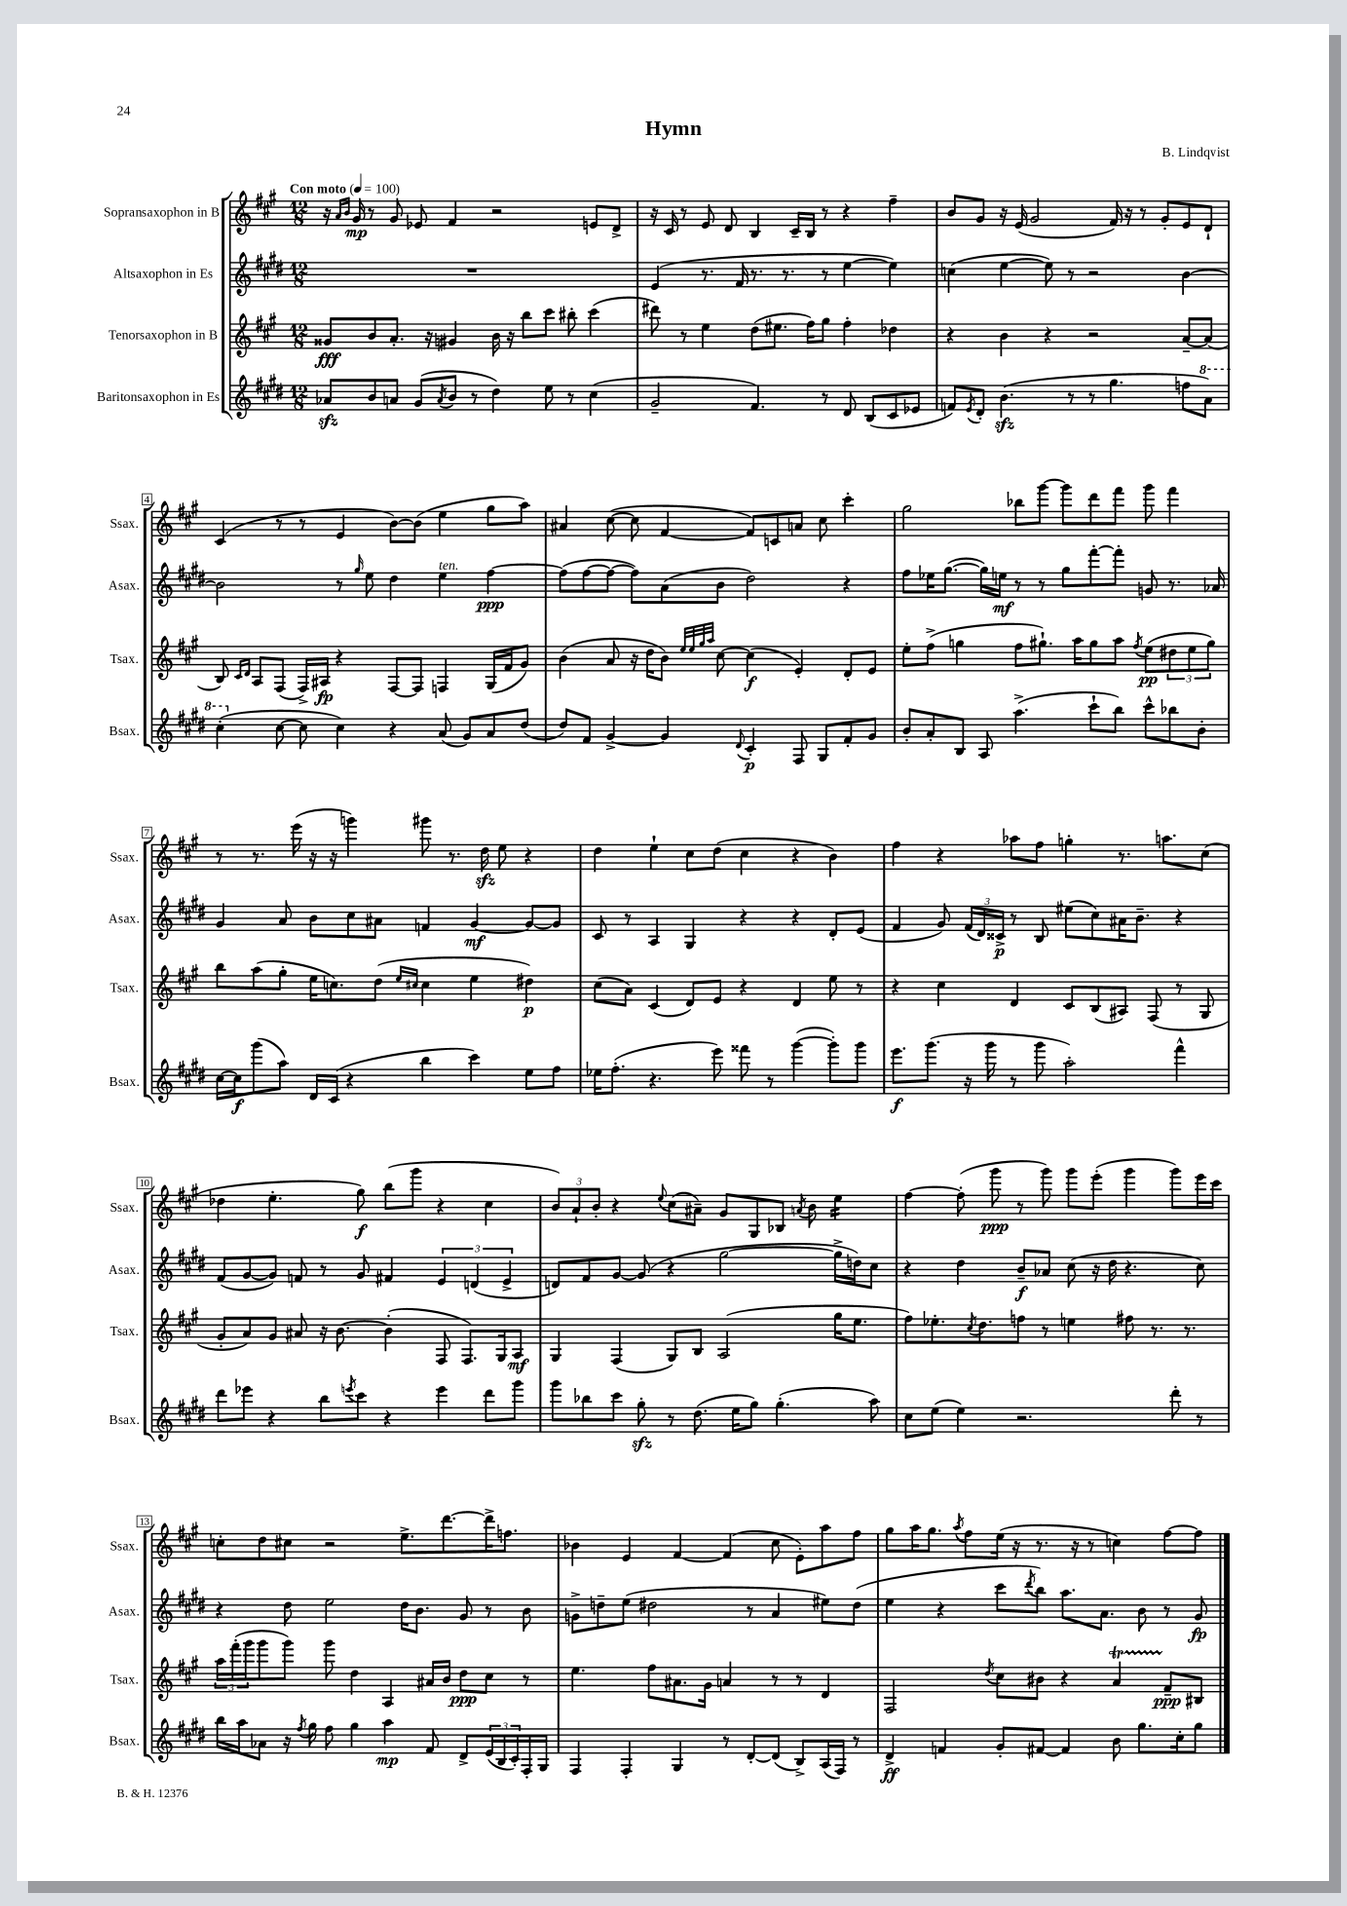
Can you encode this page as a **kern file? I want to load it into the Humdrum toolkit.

**kern	**kern	**kern	**kern
*staff4	*staff3	*staff2	*staff1
*clefG2	*clefG2	*clefG2	*clefG2
*k[f#c#g#d#]	*k[f#c#g#]	*k[f#c#g#d#]	*k[f#c#g#]
*M12/8	*M12/8	*M12/8	*M12/8
*MM100	*MM100	*MM100	*MM100
8a-	8g##	1.r	16r
.	.	.	16qqa
.	.	.	16qqb
.	.	.	16g#
8b	8b	.	8r
8a	8.a'	.	8g#
(8g#	.	.	8e-
.	16r	.	.
8qa	.	.	.
8b	4g#	.	4f#
8r	.	.	.
4dd#)	16b	.	2r
.	16r	.	.
.	8bb	.	.
8ee	8ccc#	.	.
8r	8bb#'	.	.
(4cc#	(4ccc#	.	8e
.	.	.	8d^
=	=	=	=
2g#~	8ddd#)	(4e	16r
.	.	.	16c#
.	8r	.	8r
.	4ee	8.r	8e
.	.	.	8d
.	.	16f#	.
4.f#)	(8dd	8.r	4B
.	8.ee#	.	.
.	.	8.r	.
.	.	.	16c#~
.	16ff#)	.	16B
8r	8gg#	8r	8r
8d#	4ff#'	[4ee	4r
(8B	.	.	.
8c#	4dd-	4ee])	4ff#~
8e-	.	.	.
=	=	=	=
8f)	4r	(4cc	8b
8qe	.	.	.
8d#'	.	.	8g#
(4.b	4b	[4ee	16r
.	.	.	(16e
.	.	.	2g#
.	4r	8ee])	.
8r	.	8r	.
8r	2r	2r	.
4.gg#	.	.	16f#)
.	.	.	16r
.	.	.	8r
.	.	.	8g#'
8ff	[8a~	[4b	8e
8aa)	(8a]	.	8d`
=	=	=	=
(4ccc#'	8B)	2b]	(4c#
.	16qqc#	.	.
.	16qqd	.	.
.	8A	.	.
[8cc#	(8F#	.	8r
8cc#]	16F#^)	.	8r
.	16A#	.	.
4cc#)	4r	8r	4e
.	.	16qqgg#	.
.	.	8ee	.
4r	[8F#	4dd#	[8b)
.	8F#]	.	(8b]
(8a	4F	4ee	4ee
8g#)	.	.	.
8a	(16G#	[4ff#	8gg#
.	16f#	.	.
(8dd#	8g#)	.	8aa)
=	=	=	=
8dd#)	(4b	(8ff#]	4a#
8f#	.	[8ff#	.
[4g#^	8a	8ff#_	([8cc#
.	16r	8ff#])	8cc#]
.	16dd	.	.
4g#]	8b)	(8a	[4f#
.	32qqee	.	.
.	32qqee	.	.
.	32qqgg#	.	.
.	32qqaa	.	.
.	[8cc#	8b	.
8qqd#	.	.	.
4c#'	(4cc#]	2dd#)	8f#])
.	.	.	8c
8F#	4e')	.	8a
8G#	.	.	8cc#
8f#'	8d'	4r	4ccc#'
8g#	8e	.	.
=	=	=	=
8b'	8ee'	8ff#	2gg#
8a'	(8ff#^	16ee-	.
.	.	([8.gg#	.
8B	4gg	.	.
8A	.	16gg#])	.
.	.	16ee	.
(4.aa^	8ff#	8r	8bb-
.	8.gg#`)	8r	[8ggg#
.	.	8gg#	8ggg#]
.	16aa	.	.
8ccc#`	8gg#	[8fff#'	8ddd
8bb)	8aa	8fff#']	8fff#
.	8qff#	.	.
8ccc#^^	(8ee	8g	8ggg#
8bb-	12dd#	8.r	4fff#
.	12ee	.	.
8b'	.	.	.
.	12gg#)	.	.
.	.	16a-	.
=	=	=	=
[16cc#	8bb	4g#	8r
16cc#]	.	.	.
(8ggg#	(8aa	.	8.r
8aa)	8gg#'	8a	.
.	.	.	(16eee
16d#	16ee	8b	16r
(16c#	8.cc)	.	16r
4r	.	8cc#	4ggg)
.	(8dd	8a#	.
.	16qqee	.	.
.	16qqcc#	.	.
4bb	4cc#	4f	8ggg#
.	.	.	8.r
4ccc#)	4ee	[4g#	.
.	.	.	16dd
.	.	.	8ee
8ee	4dd#)	8g#_	4r
8ff#	.	8g#]	.
=	=	=	=
16ee-	(8cc#	8c#	4dd
(8.ff#'	.	.	.
.	8a)	8r	.
4.r	(4c#	4A	4ee`
.	8d)	4G#	8cc#
8eee)	8e	.	(8dd
8fff##	4r	4r	4cc#
8r	.	.	.
([4ggg#	4d	4r	4r
8ggg#'])	8ee	8d#'	4b)
8ggg#	8r	(8e	.
=	=	=	=
8.eee	4r	4f#	4ff#
(8.ggg#	.	.	.
.	4cc#	8g#)	4r
16r	.	(24f#	.
.	.	24d#)	.
16ggg#	.	.	.
.	.	24c##^	.
8r	4d	8r	8aa-
8ggg#	.	8B	8ff#
2aa')	8c#	(8ee#	4gg'
.	(8B	8cc#)	.
.	8A#)	16a#	8.r
.	.	8.b~	.
.	(8F#	.	.
.	.	.	8.aa
4fff#^^	8r	4r	.
.	8G#	.	(8cc#
=	=	=	=
8ddd#	8g#'	(8f#	4dd-
8eee-	8a)	[8g#	.
4r	8g#	8g#])	4.ee'
.	8a#	8f	.
8bb	16r	8r	.
.	[8.b	.	.
8qeee	.	.	.
8ccc#	.	8g#	8gg#)
4r	(4b']	4f#	(8bb
.	.	.	8ggg#
4eee	8F#	6e	4r
.	8.F#)	.	.
.	.	(6d	.
8ddd#	.	.	4cc#
.	16G#	.	.
.	.	6e^	.
8ggg#	8A	.	.
=	=	=	=
8ggg#	4G#	8d)	12b)
.	.	.	12a`
8bb-	.	8f#	.
.	.	.	12b'
8ccc#	(4F#	[8g#	4r
8gg#'	.	(8g#]	.
.	.	.	8qqee
8r	8G#)	4r	(8cc#
(8.dd#	8B	.	8a#~)
.	(2A	[2gg#	8g#
16ee	.	.	.
8gg#)	.	.	8G#
(4.gg#'	.	.	8B-
.	.	.	8qa
.	.	.	8b
.	16gg#	16gg#^]	4ee
.	8.ee	16dd)	.
8aa)	.	8cc#	.
=	=	=	=
8cc#	8ff#)	4r	[4ff#
(8ee	8.ee-'	.	.
4ee)	.	4dd#	(8ff#']
.	8qcc#	.	.
.	8.dd	.	.
.	.	.	8ggg#
2.r	8ff	8b~	8r
.	8r	8a-	8ggg#)
.	4ee	(8cc#	8ggg#
.	.	16r	(8eee'
.	.	16dd#	.
.	8ff#	4.r	4ggg#
.	8.r	.	.
8ddd#'	.	.	8ggg#)
.	8.r	.	.
8r	.	8cc#)	16eee
.	.	.	16ccc#
=	=	=	=
16bb	24aa	4r	8cc'
.	(24fff#'	.	.
16aa	.	.	.
.	24ggg#	.	.
8a-	8ggg#	.	8dd
16r	8ggg#)	8dd#	8cc#
8qff#	.	.	.
16gg#	.	.	.
8ff#	8ggg#	2ee	2r
4gg#	4dd	.	.
4aa	4A	.	.
.	.	16dd#	8.ee^
.	.	8.b	.
8f#	16a#	.	.
.	16b	.	[8.ddd
8d#^	8dd	8g#	.
(24e	8cc#	8r	16ddd^]
24B	.	.	.
.	.	.	8.ff
24c#')	.	.	.
16F#'	8r	8b	.
16G#	.	.	.
=	=	=	=
4F#	4.ee	8g^	4b-
.	.	8dd~	.
4F#'	.	(8ee	4e
.	8ff#	2dd#	.
4G#	8.a#	.	[4f#
.	16g#	.	.
8r	4a	.	(4f#]
[8d#'	.	8r	.
(8d#]	8r	4a	8cc#
8B^)	8r	.	8e')
(16A	4d	8ee#)	8aa
16F#)	.	.	.
8r	.	(8dd#	8ff#
=	=	=	=
4d#^	2F#	4ee	8gg#
.	.	.	16aa
.	.	.	8.gg#
4f	.	4r	.
.	.	.	8qaa
.	.	.	8ff#
.	8qdd	.	.
8g#'	8cc#	8ccc#	(16ee
.	.	.	16r
.	.	8qddd#	.
[8f#	8b#	8bb)	8.r
4f#]	4r	8.aa	.
.	.	.	16r
.	.	.	8r
.	.	8.a	.
8b	4a	.	4cc)
8.gg#	.	8b	.
.	8f#~	8r	[8ff#
16cc#'	.	.	.
8gg#	8B#	8g#	8ff#]
==	==	==	==
*-	*-	*-	*-
